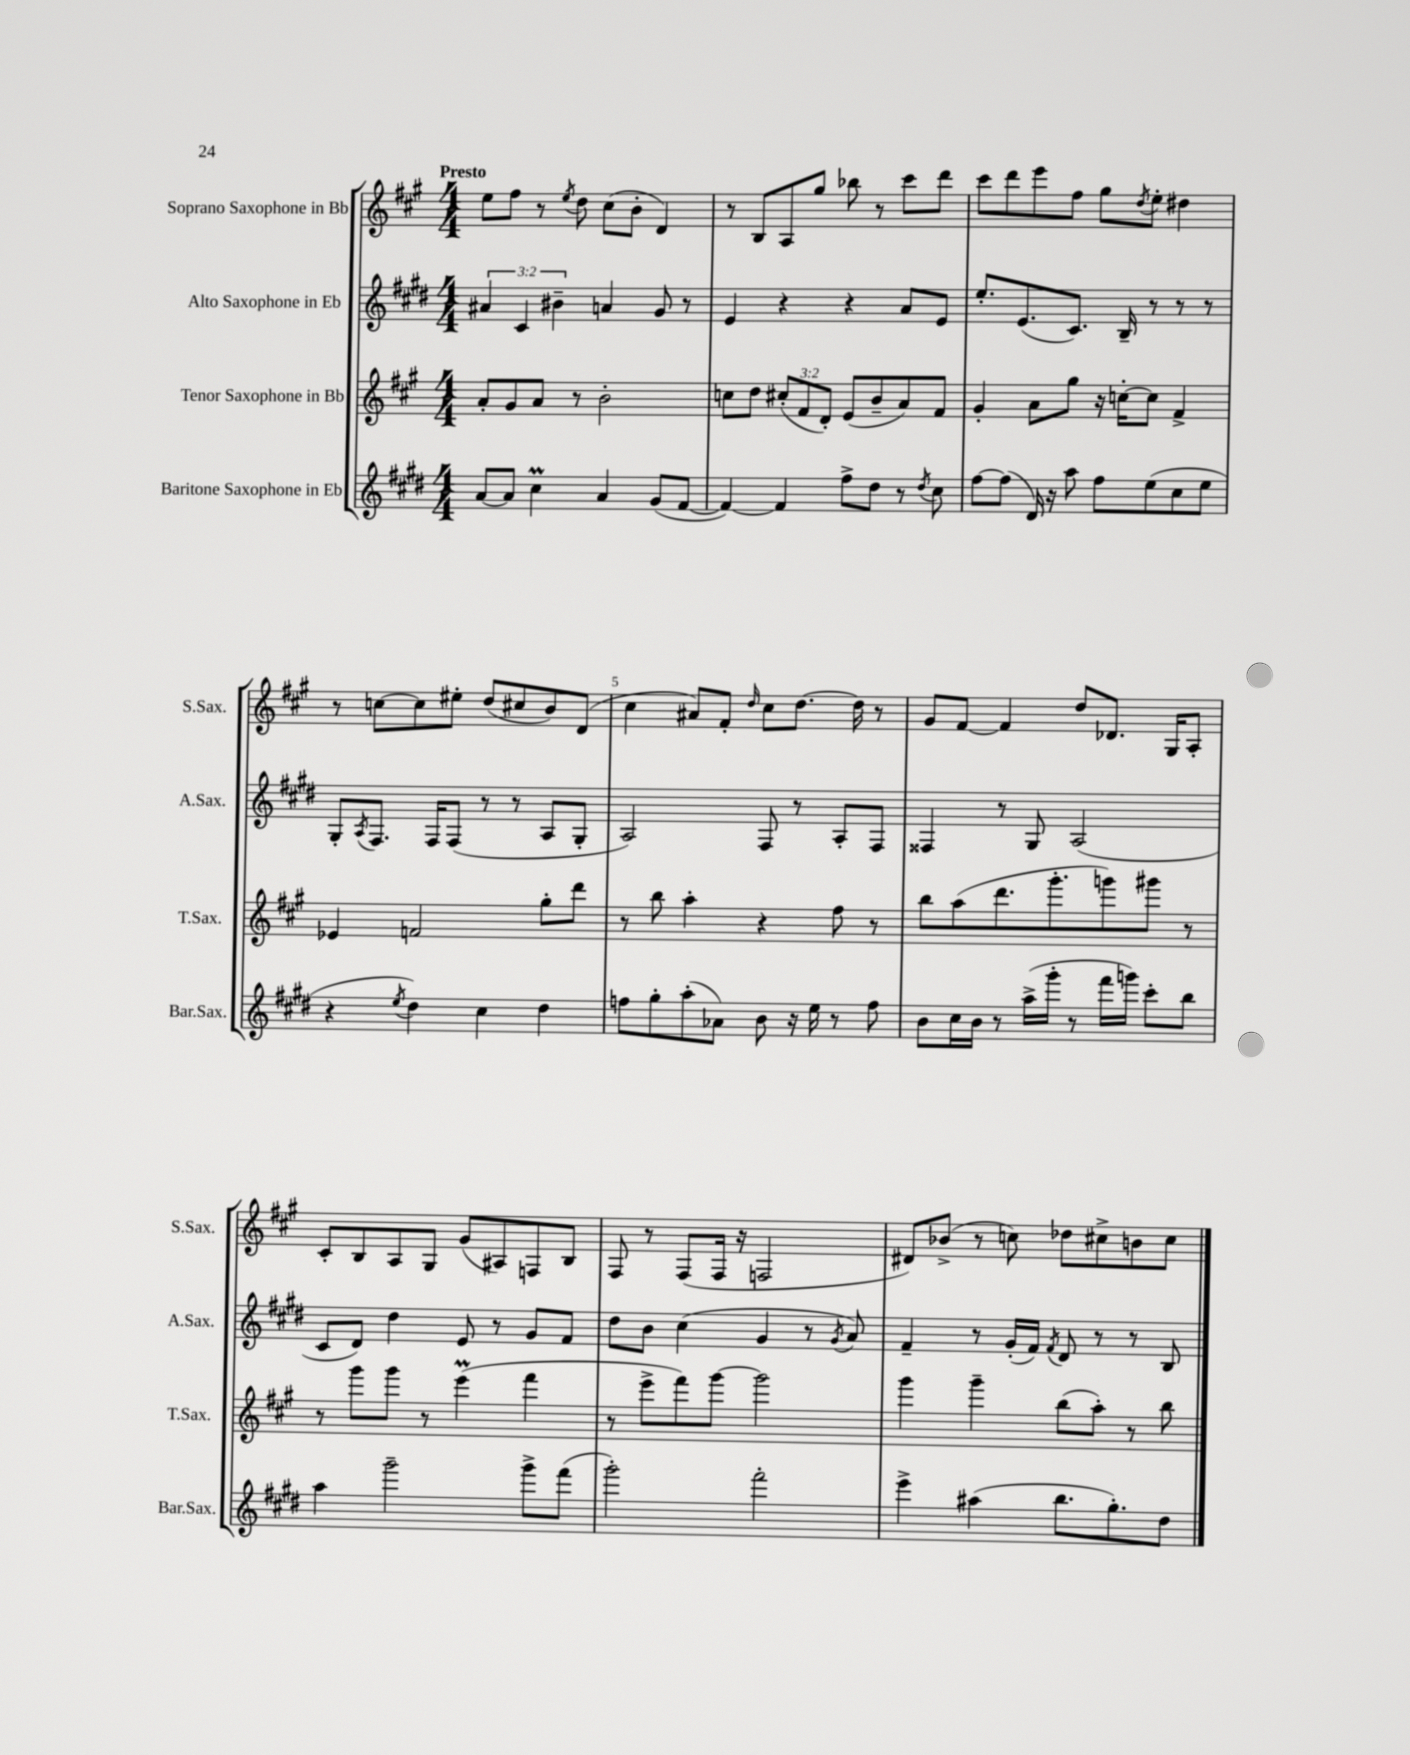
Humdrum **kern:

**kern	**kern	**kern	**kern
*staff4	*staff3	*staff2	*staff1
*clefG2	*clefG2	*clefG2	*clefG2
*k[f#c#g#d#]	*k[f#c#g#]	*k[f#c#g#d#]	*k[f#c#g#]
*M4/4	*M4/4	*M4/4	*M4/4
[8a	8a'	6a#	8ee
8a]	8g#	.	8ff#
.	.	6c#	.
4cc#	8a	.	8r
.	.	6b#~	.
.	.	.	8qee
.	8r	.	8dd
4a	2b'	4a	(8cc#
.	.	.	8b'
(8g#	.	8g#	4d)
[8f#	.	8r	.
=	=	=	=
4f#_)	8cc	4e	8r
.	8dd	.	8B
4f#]	(12cc#'	4r	8A
.	12f#	.	.
.	.	.	8gg#
.	12d')	.	.
8ff#^	(8e	4r	8bb-
8dd#	8b~	.	8r
8r	8a)	8a	8ccc#
8qdd#	.	.	.
8cc#	8f#	8e	8ddd
=	=	=	=
[8ff#	4g#'	8.ee'	8ccc#
(8ff#]	.	.	8ddd
.	.	(8.e	.
16d#)	8a	.	8eee
16r	.	.	.
8aa	8gg#	8.c#)	8ff#
8ff#	16r	.	8gg#
.	[16cc'	16B~	.
.	.	.	8qdd
(8ee	8cc]	8r	8ee'
8cc#	4f#^	8r	4dd#
8ee	.	8r	.
=	=	=	=
4r	4e-	8G#'	8r
.	.	8qA	.
.	.	8.F#	[8cc
8qee	.	.	.
4dd#)	2f	.	8cc]
.	.	16F#	.
.	.	(8F#	8ee#'
4cc#	.	8r	(8dd
.	.	8r	8cc#
4dd#	8gg#'	8A	8b)
.	8ddd	8G#'	(8d
=	=	=	=
8ff	8r	2A)	4cc#
8gg#'	8bb	.	.
(8aa'	4aa'	.	8a#)
8a-)	.	.	8f#'
.	.	.	16qqdd
8b	4r	8F#	8cc#
16r	.	8r	[8.dd
16ee	.	.	.
8r	8ff#	8A'	.
.	.	.	16dd]
8ff	8r	8F#	8r
=	=	=	=
8b	8bb	4F##	8g#
16cc#	(8aa	.	[8f#
16b	.	.	.
8r	8.ddd	8r	4f#]
(16aa^	.	8G#	.
16ggg#'	8.ggg#'	.	.
8r	.	(2A	8dd
16fff#	8ggg)	.	8.d-
16ggg)	.	.	.
8ccc#'	8ggg#	.	.
.	.	.	16G#
8bb	8r	.	8A'
=	=	=	=
4aa	8r	8c#	8c#'
.	8ggg#	8d#)	8B
2ggg#~	8ggg#	4dd#	8A
.	8r	.	8G#
.	(4eee	8e	(8g#
.	.	8r	8A#)
8ggg#^	4fff#	8g#	8F
(8fff#	.	8f#	8B
=	=	=	=
2ggg#')	8r	8dd#	8F#
.	8eee^	8b	8r
.	8fff#)	(4cc#	(8F#
.	[8ggg#	.	16F#
.	.	.	16r
2fff#'	2ggg#]	4g#	2F
.	.	8r	.
.	.	8qg#	.
.	.	8a)	.
=	=	=	=
4eee^	4ggg#	4f#~	8d#)
.	.	.	(8b-^
(4aa#	4ggg#~	8r	8r
.	.	(16g#'	8cc)
.	.	16f#)	.
.	.	8qf#	.
8.bb	(8bb	8d#	8dd-
.	8aa')	8r	8cc#^
8.gg#')	.	.	.
.	8r	8r	8b
8dd#	8bb	8B	8cc#
==	==	==	==
*-	*-	*-	*-
